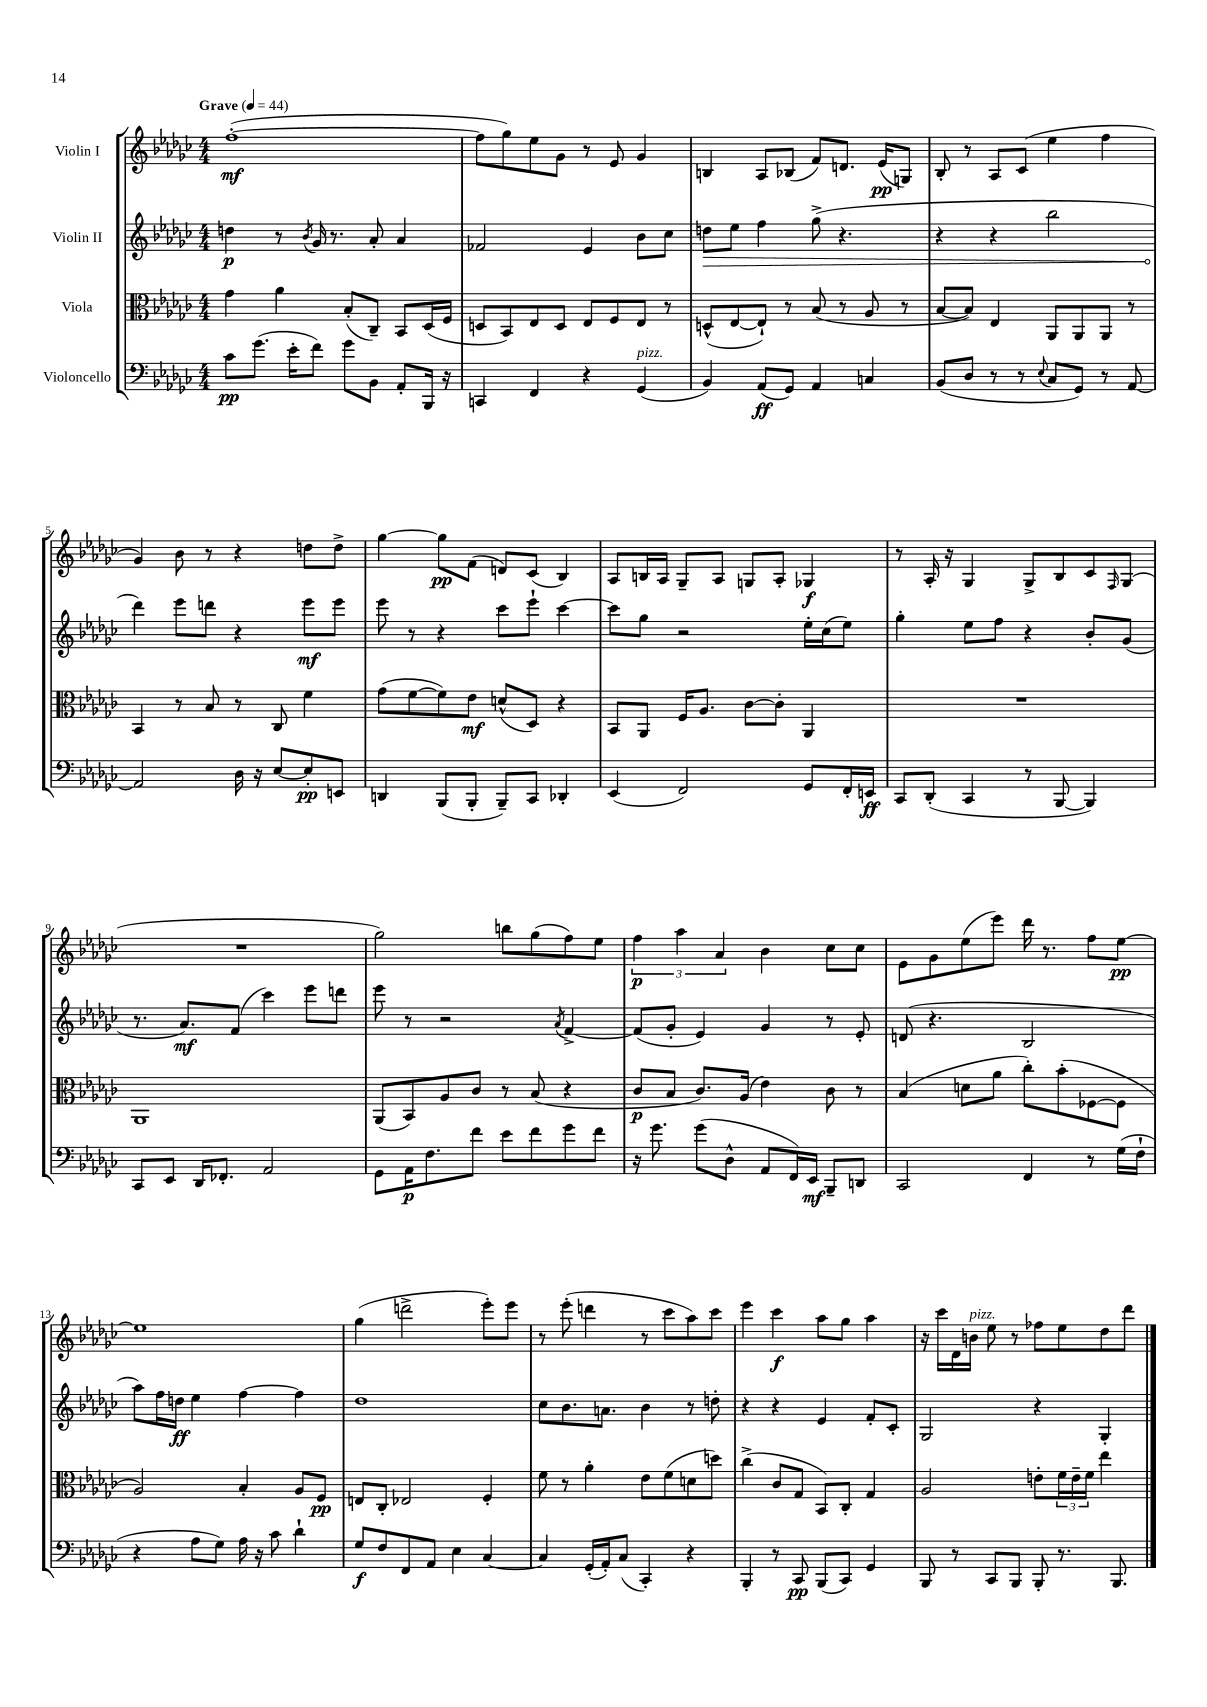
<<
\new StaffGroup <<
\new Staff = "s0" \with { instrumentName = "Violin I" } {
    \clef treble \key ges \major \numericTimeSignature \time 4/4 \tempo "Grave" 4 = 44
    f''1~-.\mf( |
    f''8 ges''8) ees''8 ges'8 r8 ees'8 ges'4 |
    b4 aes8 bes8( f'8) d'8. ees'16\pp( g8) |
    bes8-. r8 aes8 ces'8( ees''4 f''4 |
    ges'4) bes'8 r8 r4 d''8 d''8-> |
    ges''4~ ges''8\pp f'8( d'8) ces'8( bes4) |
    aes8 b16 aes16 ges8-- aes8 g8 aes8-. ges4\f |
    r8 aes16-. r16 ges4 ges8-> bes8 ces'8 \grace { f16 } ges8( |
    R1 |
    ges''2) b''8 ges''8( f''8) ees''8 |
    \tuplet 3/2 { f''4\p aes''4 aes'4 } bes'4 ces''8 ces''8 |
    ees'8 ges'8 ees''8( ees'''8) des'''16 r8. f''8 ees''8~\pp |
    ees''1 |
    ges''4( d'''2-> ees'''8-.) ees'''8 |
    r8 ees'''8-.( d'''4 r8 ces'''8 aes''8) ces'''8 |
    ees'''4 ces'''4\f aes''8 ges''8 aes''4 |
    r16 ces'''16 des'16 b'16^\markup { \italic "pizz." } ees''8 r8 fes''8 ees''8 des''8 des'''8 \bar "|." |
}
\new Staff = "s1" \with { instrumentName = "Violin II" } {
    \clef treble \key ges \major \numericTimeSignature \time 4/4
    d''4\p r8 \acciaccatura { bes'8 } ges'16 r8. aes'8-. aes'4 |
    fes'2 ees'4 bes'8 ces''8 |
    \once \override Hairpin.circled-tip = ##t d''8\> ees''8 f''4 ges''8->( r4. |
    r4 r4 bes''2 |
    des'''4\!) ees'''8 d'''8 r4 ees'''8\mf ees'''8 |
    ees'''8 r8 r4 ces'''8 ees'''8-! ces'''4~ |
    ces'''8 ges''8 r2 ees''16-. ces''16( ees''8) |
    ges''4-. ees''8 f''8 r4 bes'8-. ges'8( |
    r8. aes'8.\mf) f'8( ces'''4) ees'''8 d'''8 |
    ees'''8 r8 r2 \acciaccatura { aes'8 } f'4~-> |
    f'8( ges'8-. ees'4) ges'4 r8 ees'8-. |
    d'8( r4. bes2 |
    aes''8) f''16 d''16\ff ees''4 f''4~ f''4 |
    des''1 |
    ces''8 bes'8. a'8. bes'4 r8 d''8-. |
    r4 r4 ees'4 f'8-. ces'8-. |
    ges2 r4 ges4-. \bar "|." |
}
\new Staff = "s2" \with { instrumentName = "Viola" } {
    \clef alto \key ges \major \numericTimeSignature \time 4/4
    ges'4 aes'4 bes8-.( ces8--) bes,8 des16( f16 |
    d8 bes,8) ees8 d8 ees8 f8 ees8 r8 |
    d8-^( ees8~ ees8-!) r8 bes8( r8 aes8 r8 |
    bes8~ bes8) ees4 aes,8 aes,8 aes,8 r8 |
    bes,4 r8 bes8 r8 ces8 f'4 |
    ges'8( f'8~ f'8) ees'8\mf d'8-^( des8) r4 |
    bes,8 aes,8 f16 aes8. ces'8~ ces'8-. aes,4 |
    R1 |
    aes,1 |
    aes,8( bes,8) aes8 ces'8 r8 bes8( r4 |
    ces'8\p bes8 ces'8.) aes16( ees'4) ces'8 r8 |
    bes4( d'8 aes'8 ces''8-.) bes'8-.( fes8~ fes8 |
    aes2) bes4-. aes8 f8\pp |
    e8 ces8-. ees2 f4-. |
    f'8 r8 aes'4-. ees'8 f'8( d'8 d''8) |
    ces''4->( ces'8 ges8 bes,8) ces8-. ges4 |
    aes2 e'8-. \tuplet 3/2 { f'16 e'16-- f'16 } ees''4 \bar "|." |
}
\new Staff = "s3" \with { instrumentName = "Violoncello" } {
    \clef bass \key ges \major \numericTimeSignature \time 4/4
    ces'8\pp ges'8.( ees'16-. f'8) ges'8 bes,8 aes,8-. bes,,16 r16 |
    c,4 f,4 r4 ges,4^\markup { \italic "pizz." }( |
    bes,4) aes,8\ff( ges,8) aes,4 c4 |
    bes,8( des8 r8 r8 \appoggiatura { ees8 } ces8 ges,8) r8 aes,8~ |
    aes,2 des16 r16 ees8~ ees8-.\pp e,8 |
    d,4 bes,,8( bes,,8-. bes,,8--) ces,8 des,4-. |
    ees,4( f,2) ges,8 f,16-. e,16\ff |
    ces,8 des,8-.( ces,4 r8 bes,,8~ bes,,4) |
    ces,8 ees,8 des,16 fes,8.-. aes,2 |
    ges,8 aes,16\p f8. f'8 ees'8 f'8 ges'8 f'8 |
    r16 ges'8. ges'8( des8-^ aes,8 f,16) ees,16\mf bes,,8-- d,8 |
    ces,2 f,4 r8 ges16( f16-! |
    r4 aes8 ges8) aes16 r16 ces'8 des'4-! |
    ges8\f f8 f,8 aes,8 ees4 ces4~ |
    ces4 ges,16-.( aes,16-.) ces8( ces,4-.) r4 |
    bes,,4-. r8 ces,8\pp bes,,8( ces,8) ges,4 |
    bes,,8 r8 ces,8 bes,,8 bes,,8-. r8. bes,,8. \bar "|." |
}
>>
>>
